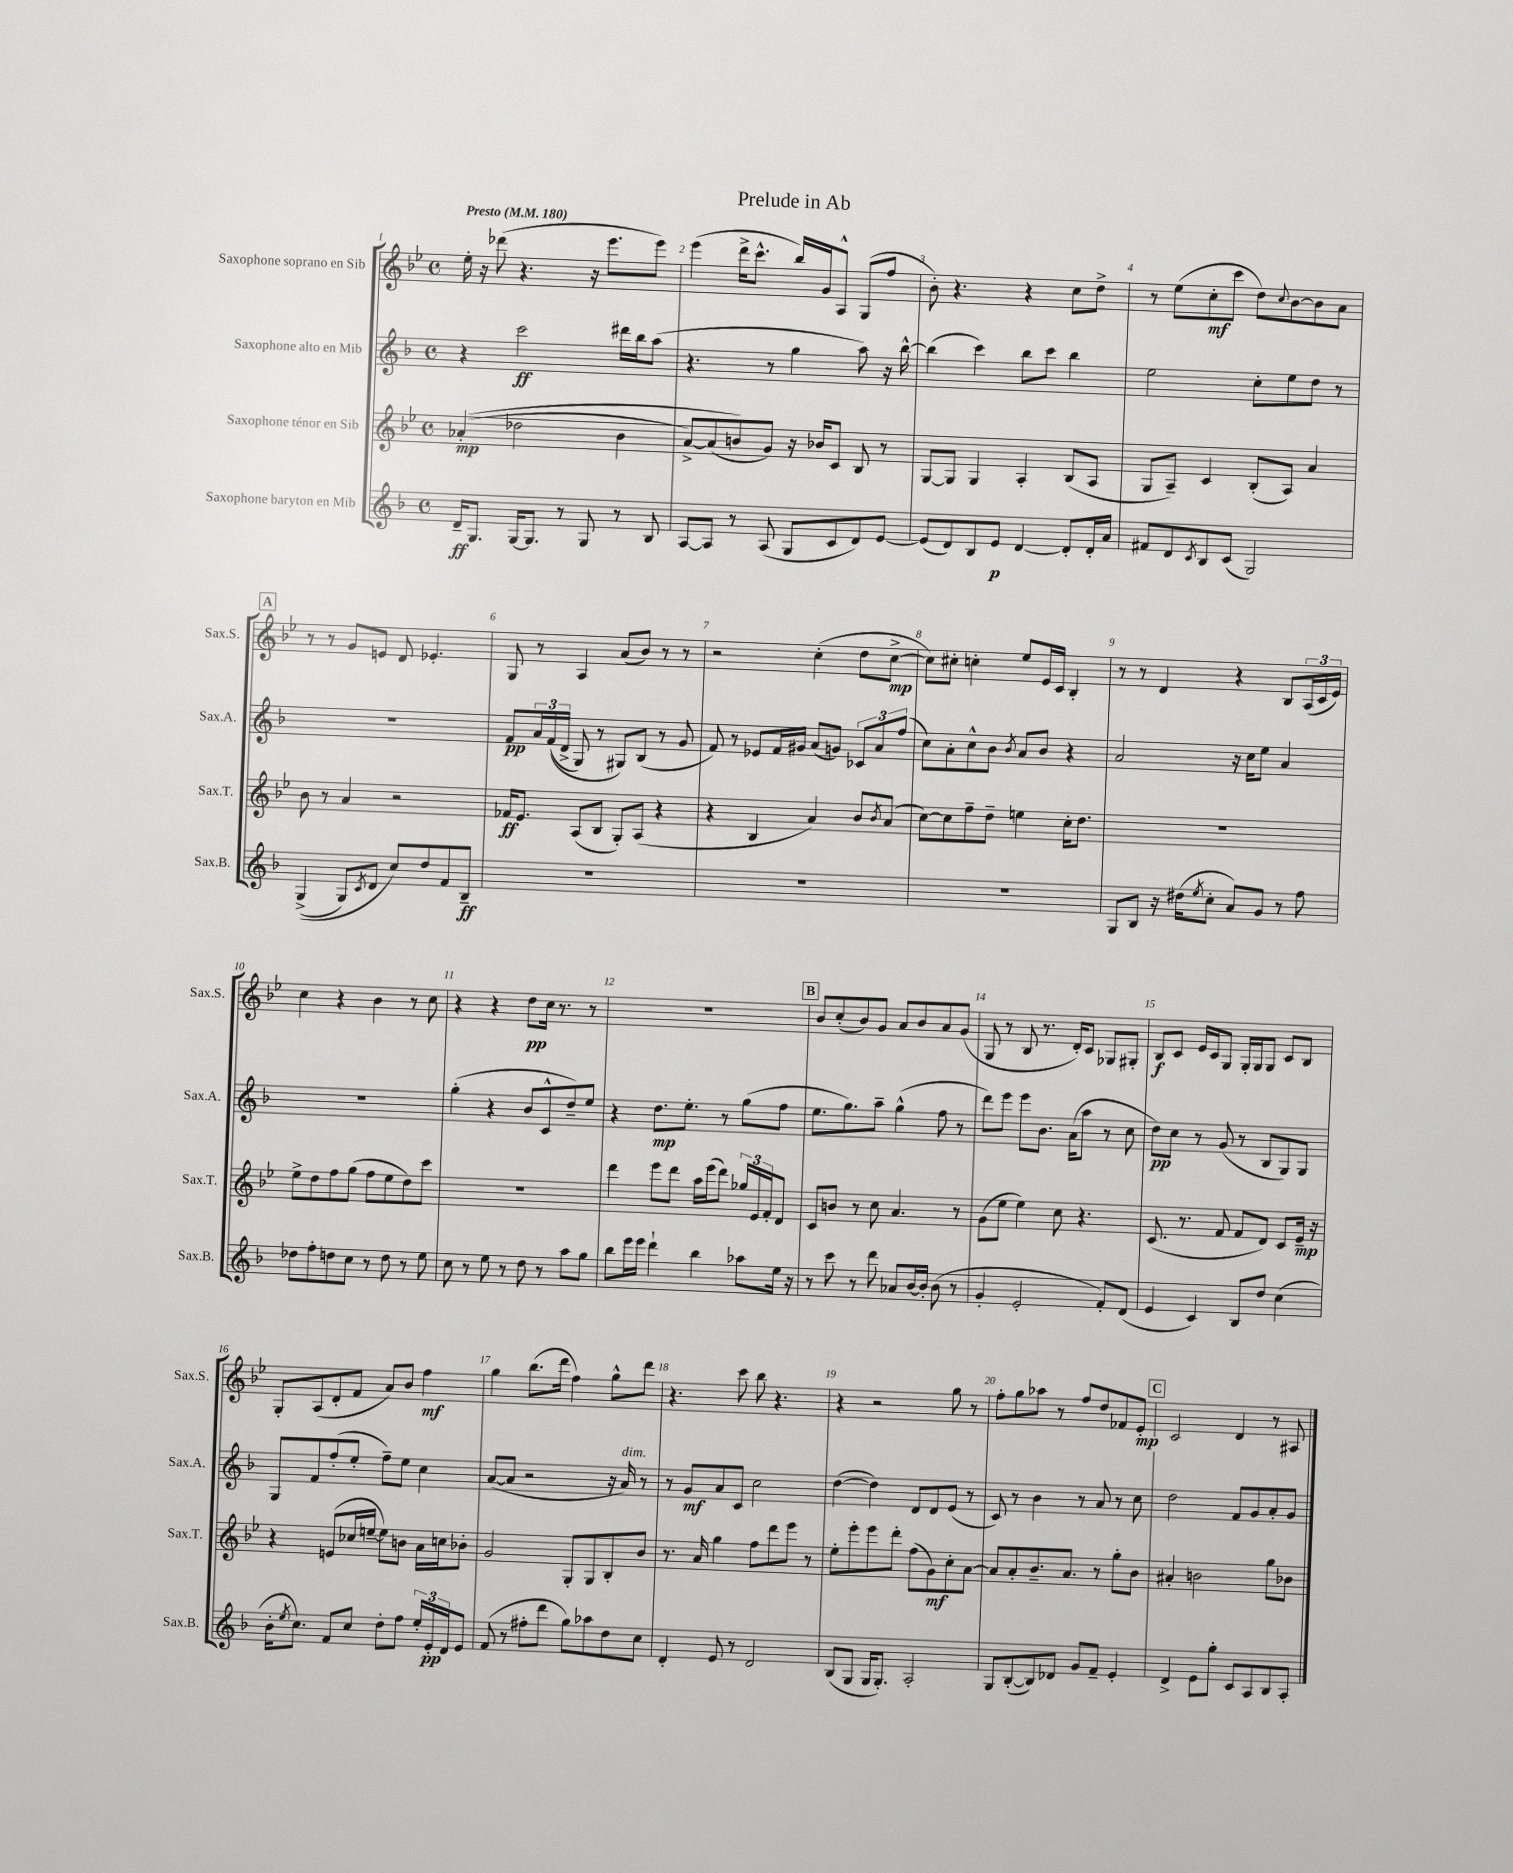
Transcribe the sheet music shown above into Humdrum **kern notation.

**kern	**kern	**kern	**kern
*staff4	*staff3	*staff2	*staff1
*clefG2	*clefG2	*clefG2	*clefG2
*k[b-]	*k[b-e-]	*k[b-]	*k[b-e-]
*M4/4	*M4/4	*M4/4	*M4/4
*met(c)	*met(c)	*met(c)	*met(c)
*MM180	*MM180	*MM180	*MM180
16d~/LK	&((4a-'/	4r	16ee-'\
8.G/J	.	.	16r
.	.	.	(8ddd-\
[16G/LK	2dd-\	2ccc\	4.r
8.G/]J	.	.	.
8r	.	.	.
8G/	.	.	16r
.	.	.	8.eee-\L
8r	4b-\	16ddd#\LL	.
.	.	16bb-\J	.
8B-/	.	(8aa\J	8eee-\J)
=	=	=	=
[8A/L	[8a^/L)	4.r	(4eee-\
8A/]J	(8a/]	.	.
8r	8b/&)	.	16ddd^\LK
.	.	.	8.ccc^^\J
(8A/	8g/J)	8r	.
8G/L	16r	4gg\	16bb-/LL)
.	16b-/LK	.	16g/J
8c/	8c/J	.	8A^^/J
8d/)	8B-/	8aa\)	(8G/L
[8e/J	8r	16r	8ff/J
.	.	[16bb-^^\	.
=	=	=	=
(8e/]L	[8G/L	(4bb-\]	8b-'\)
8d/)	8G/]J	.	4.r
8B-/	4G/	4ccc\)	.
8e/J	.	.	.
[4d/	4A'/	8bb-\L	4r
.	.	8ccc\J	.
8d'/]L	(8B-/L	4bb-\	8cc\L
16d'/L	8A/J	.	8dd^\J
16a/JJ	.	.	.
=	=	=	=
8f#/L	8G/L	2ee\	8r
8d/	8A~/J)	.	(8ee-\L
8qc/	.	.	.
8B-/	4c/	.	8cc'\
(8c/J	.	.	8ccc\J
2G/)	(8B-'/L	8cc'\L	8dd\L)
.	.	.	8qqcc/
.	8A/J)	8ee\	[8b-\
.	4a/	8dd\J	8b-\]
.	.	8r	8a\J
=	=	=	=
&((4G^/	8b-\	1r	8r
.	8r	.	8r
8G/L)	4a/	.	8g/L
8qc/	.	.	.
8d/J	.	.	8e/J
8cc/L&)	2r	.	8d/
8dd/	.	.	4.e-'/
8f/	.	.	.
8B-~/J	.	.	.
=	=	=	=
1r	16f-/LK	8f/L	8G/
.	8.e-/J	.	.
.	.	24a/L	8r
.	.	&((24f/	.
.	.	24d^/JJ	.
.	(8A/L	8G/)	4A/
.	8B-/J	8r	.
.	8G'/L)	8G#/L&)	(8a/L
.	(8A/J	(8B-/J	8b-/J)
.	4r	8r	8r
.	.	8g/	8r
=	=	=	=
1r	4r	8f/)	2r
.	.	8r	.
.	4B-/	8e-/L	.
.	.	16f/L	.
.	.	16g#/JJ	.
.	4a/)	(8a/L	(4cc'\
.	.	8g/J)	.
.	8b-/L	12c-/L	8dd\L
.	.	12a/	.
.	8qb-/	.	.
.	(8a/J	.	[8cc^\J
.	.	(12ff/J	.
=	=	=	=
1r	[8cc\L)	8cc\L)	8cc\]L)
.	8cc\]	8a'\	8cc#'\J
.	8ff~\	8cc^^\	4cc'\
.	8dd~\J	8b-\J	.
.	.	8qb-/	.
.	4ee\	8a/L	8ee-/L
.	.	8b-/J	16e-/L
.	.	.	16c/JJ
.	16cc'\LK	4r	4B-'/
.	8.dd\J	.	.
=	=	=	=
8G/L	1r	2a/	8r
8B-/J	.	.	8r
16r	.	.	4d/
(16dd#\LK	.	.	.
8qee/	.	.	.
8cc'\J	.	.	.
8a/L)	.	16r	4r
.	.	16cc\LK	.
8g/J	.	8ee\J	.
8r	.	4a/	8B-/L
8ff\	.	.	(24A/L
.	.	.	24c/
.	.	.	24e-/JJ)
=	=	=	=
8dd-\L	8ee-^\L	1r	4cc\
8ff'\	8dd\	.	.
8dd\	8ff\	.	4r
8cc\J	(8gg\J	.	.
8r	8ff\L	.	4b-\
8dd\	8ee-\	.	.
8r	8dd\)	.	8r
8ee\	8ccc\J	.	8cc\
=	=	=	=
8cc\	1r	(4gg'\	4r
8r	.	.	.
8ee\	.	4r	4r
8r	.	.	.
8dd\	.	8b-/L	8dd\L
8r	.	8c^^/	16cc\Jk
.	.	.	8.r
8aa\L	.	8dd~/)	.
8gg\J	.	8ee/J	8r
=	=	=	=
8bb-\L	4ddd\	4r	1r
16eee\L	.	.	.
16eee\JJ	.	.	.
4ddd`\	8eee-\L	8.dd\L	.
.	8ddd\J	.	.
.	.	8.ee'\J	.
4bb-\	16aa\LL	.	.
.	(16eee-\J	.	.
.	8ddd\J)	8r	.
8aa-\L	24gg-/LL	(8gg\L	.
.	24e-/	.	.
.	24f'/J	.	.
16ee\Jk	8d/J	8ff\J	.
16r	.	.	.
=	=	=	=
8r	8c/L	8.ee\L	8b-/L
8ccc\	8b/J	.	(8cc'/
.	.	8.gg\)	.
8r	8r	.	8b-/)
8ddd\	8cc\	8aa~\J	8g/J
8a-/L	4.a/	(4gg^^\	8a/L
[16b-/L	.	.	8b-/
16b-'/]JJ	.	.	.
(8b-\	.	8ff\	8a/
8r	8r	8r	(8g/J
=	=	=	=
4g'/	(8g\L	8ddd\L)	8G/
.	8ee-\J	8eee\J	8r
2e'/	4ee-\)	8eee\L	8B-/
.	.	8.b-\J	8.r
.	8cc\	.	.
.	.	(16a\LK	16d'/LK)
.	4.r	8aa\J	8c/J
8f'/L)	.	8r	8G-/L
(8d/J	.	8cc\	8G#'/J
=	=	=	=
4e/	(8.c/	8dd\L)	8B-/L
.	.	8cc\J	8c/J
.	8.r	.	.
4c/)	.	8r	16e-/LL
.	.	.	16c/J
.	8f/	(8g/	8G/J
8B-/L	8f/L	8r	16G'/LL
.	.	.	16G/J
8dd/J	8d/J)	8B-/L	8G/J
(4cc\	8c/L	8G/)	8c/L
.	16e-~/Jk	8G/J	8B-/J
.	16r	.	.
=	=	=	=
16b-'\LK	4r	8G/L	8G'/L
8qee/	.	.	.
8.cc\J)	.	.	.
.	.	8f/	(8A/
8f/L	(8e/L	(8ff'/	8d'/
8cc/J	16cc-/L	8ee'/J	8f/J
.	[16ee~/JJ	.	.
8dd'\L	8ee\]L)	8ff~\L)	8a/L)
8ff\J	8b\J	8ee\J	8b-/J
24ee'/LL	16a\LL	4cc\	4ff\
24e'/	.	.	.
.	16cc\J	.	.
24d/J	.	.	.
8e/J	8b-'\J	.	.
=	=	=	=
(8f/	2g/	([8a/L	4gg\
8r	.	8a/]J	.
8ff#'\L	.	2r	(8.bb-\L
8ddd\J	.	.	.
.	.	.	16ddd\Jk
8gg\L)	8G'/L	.	4ff\)
8aa-\	8G/	.	.
8dd\	8B-'/	16r	8gg^^\L
.	.	16a/)	.
8cc\J	8b-/J	8r	8ddd\J
=	=	=	=
4d'/	8.r	8r	4.r
.	.	8g/L	.
.	16a/	.	.
8e/	4gg\	8a/	.
8r	.	8c/J	8ccc\
2d/	8ff\L	2cc\	8bb-\
.	8ddd\	.	4.r
.	8eee-\J	.	.
.	8r	.	.
=	=	=	=
(8B-/L	8ee-'\L	([4dd\	4r
8G/J	8eee-'\	.	.
16G/LK	8eee-\	4dd\])	2r
8.G'/J)	.	.	.
.	8ddd'\J	.	.
2A'/	(8ff\L	8d/L	.
.	8g\)	8d/	.
.	8cc'\	(8e/J	8gg\
.	[8a\J	8r	8r
=	=	=	=
8G/L	8a/]L	8c/)	8ff'\L
([8B-'/	8a'/	8r	8gg\
8B-/])	8.b-~/	4b-\	8aa-\J
8d-/J	.	.	8r
.	8.a/J	.	.
8g/L	.	8r	8ff/L
8f~/J	8r	8a/	8dd/
4e'/	8gg'\L	8r	8f-/
.	8b-\J	8cc\	8e-'/J
=	=	=	=
4d^/	4a#'/	2dd\	2c/
8e\L	2b\	.	.
8gg'\J	.	.	.
8c/L	.	8f/L	4d/
8A/	.	8g/	.
8B-/	8gg\L	8a'/	8r
8A'/J	8b-\J	8g/J	8A#/
==	==	==	==
*-	*-	*-	*-
